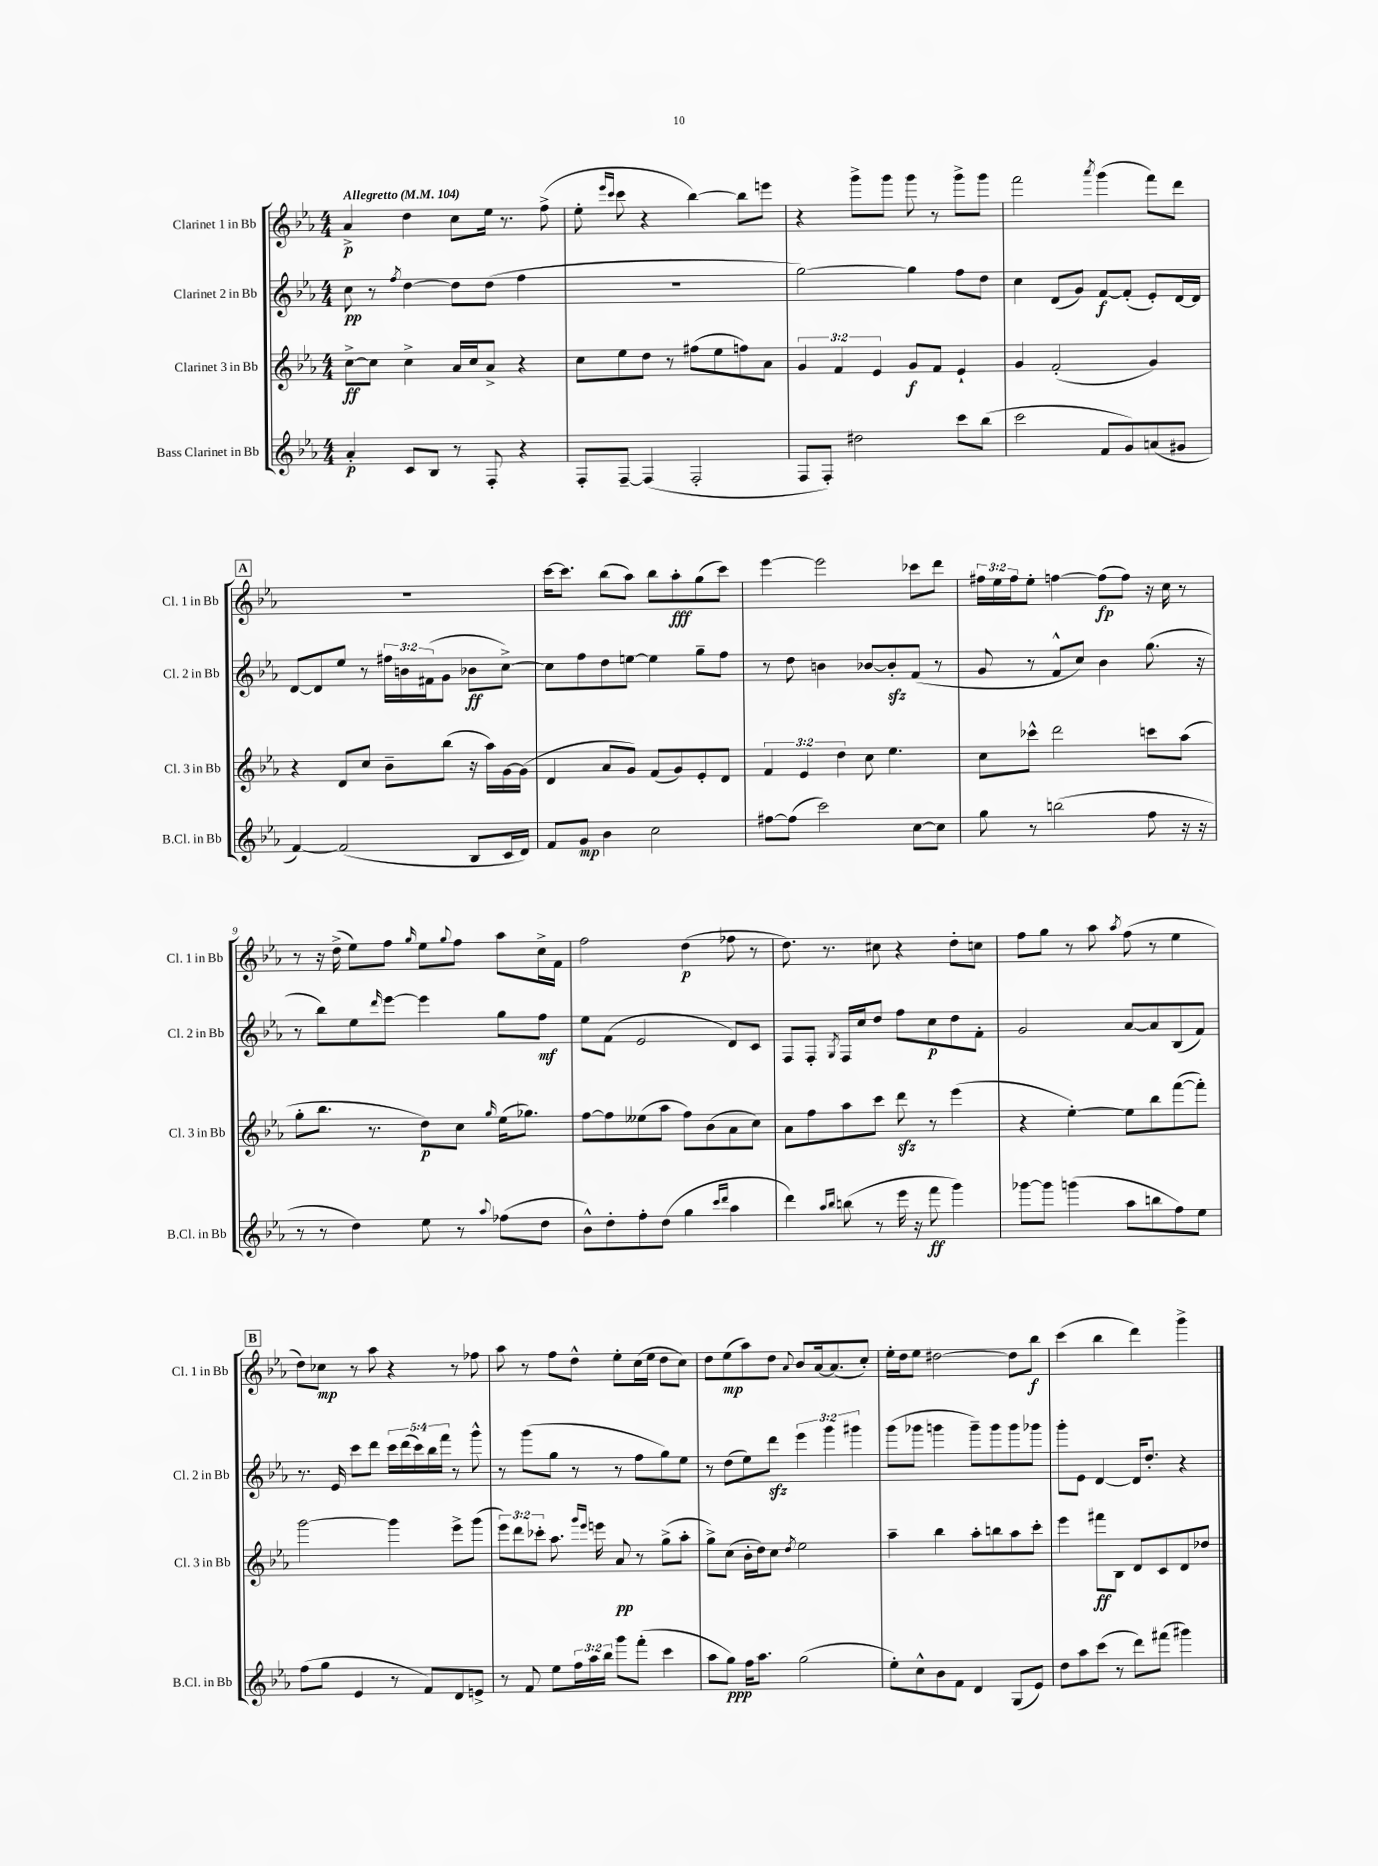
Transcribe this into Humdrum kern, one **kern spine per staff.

**kern	**kern	**kern	**kern
*staff4	*staff3	*staff2	*staff1
*clefG2	*clefG2	*clefG2	*clefG2
*k[b-e-a-]	*k[b-e-a-]	*k[b-e-a-]	*k[b-e-a-]
*M4/4	*M4/4	*M4/4	*M4/4
*MM104	*MM104	*MM104	*MM104
4a-'/	[8cc^\L	8cc\	4a-^/
.	8cc\]J	8r	.
.	.	8qff/	.
8c/L	4cc^\	[4dd\	4dd\
8B-/J	.	.	.
8r	16a-/LL	8dd\]L	8cc\L
.	16cc/J	.	.
8F'/	8a-^/J	(8dd\J	16ee-\Jk
.	.	.	8.r
4r	4r	4ff\	.
.	.	.	(8ff^\
=	=	=	=
8F'/L	8cc\L	1r	8ee-'\
.	.	.	16qqeee-/LL
.	.	.	16qqccc/JJ
[8F~/J	8ee-\	.	8ccc\
(4F/]	8dd\J	.	4r
.	8r	.	.
2F'/	(8ff#\L	.	[4bb-\)
.	8ee-\	.	.
.	8ff\)	.	8bb-\]L
.	8a-\J	.	8eee\J
=	=	=	=
8F/L	6g/	[2gg\)	4r
8F'/J)	.	.	.
.	6f/	.	.
2dd#\	.	.	8ggg^\L
.	6e-/	.	.
.	.	.	8ggg\J
.	8g/L	4gg\]	8ggg\
.	8f/J	.	8r
8ccc\L	4e-`/	8ff\L	8ggg^\L
(8bb-\J	.	8dd\J	8ggg\J
=	=	=	=
2ccc\	4g/	4cc\	2fff\
.	(2f'/	(8d/L	.
.	.	8g/J)	.
.	.	.	8qaaa-/
8f/L	.	[8f/L	(4ggg\
8g/)	.	(8f'/]J	.
(8a/	4g/)	8e-'/L)	8fff\L)
8g#/J	.	[16d/L	8ddd\J
.	.	16d/]JJ	.
=	=	=	=
[4f/)	4r	[8d/L	1r
.	.	8d/]	.
(2f/]	8d/L	8ee-/J	.
.	8cc/J	8r	.
.	8b-~\L	24ff#\LL	.
.	.	24b\	.
.	.	(24f#\J	.
.	(8bb-\J	8g\J	.
8B-/L	16r	8b-\L	.
.	16aa-\LL)	.	.
16c/L	[16g\	[8cc^\J)	.
16d/JJ)	(16g\]JJ	.	.
=	=	=	=
8f/L	4d/	8cc\]L	[16ccc\LK
.	.	.	8.ccc\]J
8g/J	.	8ff\	.
4b-\	8a-/L	8dd\	(8bb-\L
.	8g/J)	[8ee\J	8aa-\J)
2cc\	(8f/L	4ee\]	8bb-\L
.	8g/)	.	8aa-'\
.	8e-'/	8gg~\L	(8gg\
.	8d/J	8ff\J	8ccc\J)
=	=	=	=
[8ff#\L	6f/	8r	[4eee-\
(8ff#\]J	.	8dd\	.
.	6e-/	.	.
2ccc\)	.	4b\	2eee-\]
.	6dd\	.	.
.	8cc\	[8b-/L	.
.	4.ee-\	8b-'/]	.
[8cc\L	.	(8f/J	8ccc-\L
8cc\]J	.	8r	8ddd\J
=	=	=	=
8gg\	8cc\L	8g/	24ff#\LL
.	.	.	24ee-\
.	.	.	24ff#\J
8r	8ccc-^^\J	8r	8ee-'\J
(2bb\	2ddd\	8f^^/L	[4ff\
.	.	8cc/J)	.
.	.	4b-\	(8ff\]L
.	.	.	8ff\J)
8ff\	8ccc\L	(8.gg\	16r
.	.	.	16cc\
16r	(8aa-\J	.	8r
16r	.	16r	.
=	=	=	=
8r	8gg'\L	8r	8r
8r	8.bb-\J	8bb-\L)	16r
.	.	.	(16dd^\
4dd\)	.	8ee-\	8ee-\L)
.	8.r	.	.
.	.	16qqddd/	.
.	.	[8eee-\J	8ff\J
.	.	.	16qqgg/
8ee-\	8dd\L)	4eee-\]	8ee-\L
.	.	.	8qqgg/
8r	8cc\J	.	8ff\J
8qqaa-/	16qqgg/	.	.
(8ff-\L	(16ee-\LK	8gg\L	8aa-\L
.	8.gg-\J)	.	.
8dd\J	.	8ff\J	16cc^\L
.	.	.	16f\JJ
=	=	=	=
8b-^^\L)	[8ff\L	8ee-\L	2ff\
8dd'\	8ff\]	(8f\J	.
8ff'\	(8ee--\	2e-/	.
(8dd\J	8aa-\J	.	.
4gg\	8ff\L)	.	(4dd\
.	(8b-\	.	.
16qqccc/LL	.	.	.
16qqddd/JJ	.	.	.
4aa-\	8a-\	8d/L)	8ff-\
.	8cc\J)	8c/J	8r
=	=	=	=
4ddd\)	8a-\L	8F/L	8.dd\)
.	8ff\	8F'/J	.
.	.	.	8.r
16qqaa-/LL	.	.	.
16qqbb-/JJ	.	8qG/	.
(8bb\	8aa-\	16F/LL	.
.	.	16cc/J	.
8r	8ccc\J	8dd/J	8cc#\
16eee-\	8ddd\	8ff\L	4r
16r	.	.	.
8fff\	8r	8cc\	.
4ggg\)	(4eee-\	8dd\	8dd'\L
.	.	8f'\J	8cc\J
=	=	=	=
[8ggg-\L	4r	2g/	8ff\L
8ggg-\]J	.	.	8gg\J
(4ggg\	[4ee-'\)	.	8r
.	.	.	8aa-\
.	.	.	8qaa-/
8aa-\L	8ee-\]L	[8a-/L	(8ff\
8bb\	8bb-\	8a-/]	8r
8ff\)	([8fff\	(8B-/	4ee-\
8ee-\J	8fff'\]J)	8f/J)	.
=	=	=	=
(8ff\L	[2ggg\	8.r	8dd\L)
8gg\J	.	.	8cc-\J
.	.	16e-/	.
4e-/	.	8ccc\L	8r
.	.	8ddd\J	8aa-\
8r	4ggg\]	20ccc\LL	4r
.	.	(20ddd\	.
.	.	20ccc\)	.
8f/L)	.	.	.
.	.	20bb-\	.
.	.	20fff\JJ	.
8d/	8eee-^\L	8r	8r
8e^/J	(8ggg\J	8ggg^^\	8ff-\
=	=	=	=
8r	12eee-\L)	8r	8aa-\
.	12ddd\	.	.
8f/	.	(8ggg\L	8r
.	12ccc-'\J	.	.
8ee-\L	8.aa-\	8gg\J	8ff\L
24ff\L	.	8r	8dd^^\J
24aa-\	.	.	.
.	16qqggg/LL	.	.
.	16qqeee-/JJ	.	.
.	16eee\	.	.
24bb-\JJ	.	.	.
8ggg\L	8a-/	8r	8ee-'\L
(8fff'\J	8r	8ff\L	(16cc\L
.	.	.	16ee-\JJ
4ccc\	(8gg^\L	8gg\)	8dd\L
.	8aa-'\J	8ee-\J	8cc\J)
=	=	=	=
8aa-\L	8gg^\L)	8r	8dd\L
8gg\J)	(8cc\J	(8dd\L	(8ee-\
16ff\LK	16b-'\LL	8ee-\)	8aa-\)
8.aa-\J	16dd\J)	.	.
.	8cc\J	8ddd\J	8dd\J
.	8qdd/	.	8qqa-/
(2gg\	2ee-\	6eee-\	8b-/L
.	.	.	[16a-/k
.	.	6ggg\	.
.	.	.	(8.a-/]
.	.	6ggg#\	.
.	.	.	8cc'/J)
=	=	=	=
8ee-'\L)	4aa-~\	(8ggg\L	16ee-'\LL
.	.	.	16dd\J
8cc^^\	.	8ggg-\J	8ee-\J
8b-\	4bb-\	4ggg\	[2dd#\
8f\J	.	.	.
4d/	8aa-'\L	8ggg~\L)	.
.	8bb\	8ggg\	.
(8G/L	8aa-\	8ggg\	8dd#\]L
8e-/J)	8ccc'\J	8ggg-\J	8bb-\J
=	=	=	=
8dd\L	4eee-\	8ggg'\L	(4ccc\
8aa-\	.	8e-\J	.
(8ccc\J	8fff#\L	[4d/	4bb-\
8r	8B-\J	.	.
8ddd\L)	8d/L	16d/]LK	4ddd\)
.	.	8.dd'/J	.
(8fff#\J	8c/	.	.
4ggg#\)	8d/	4r	4ggg^\
.	8dd-/J	.	.
==	==	==	==
*-	*-	*-	*-
